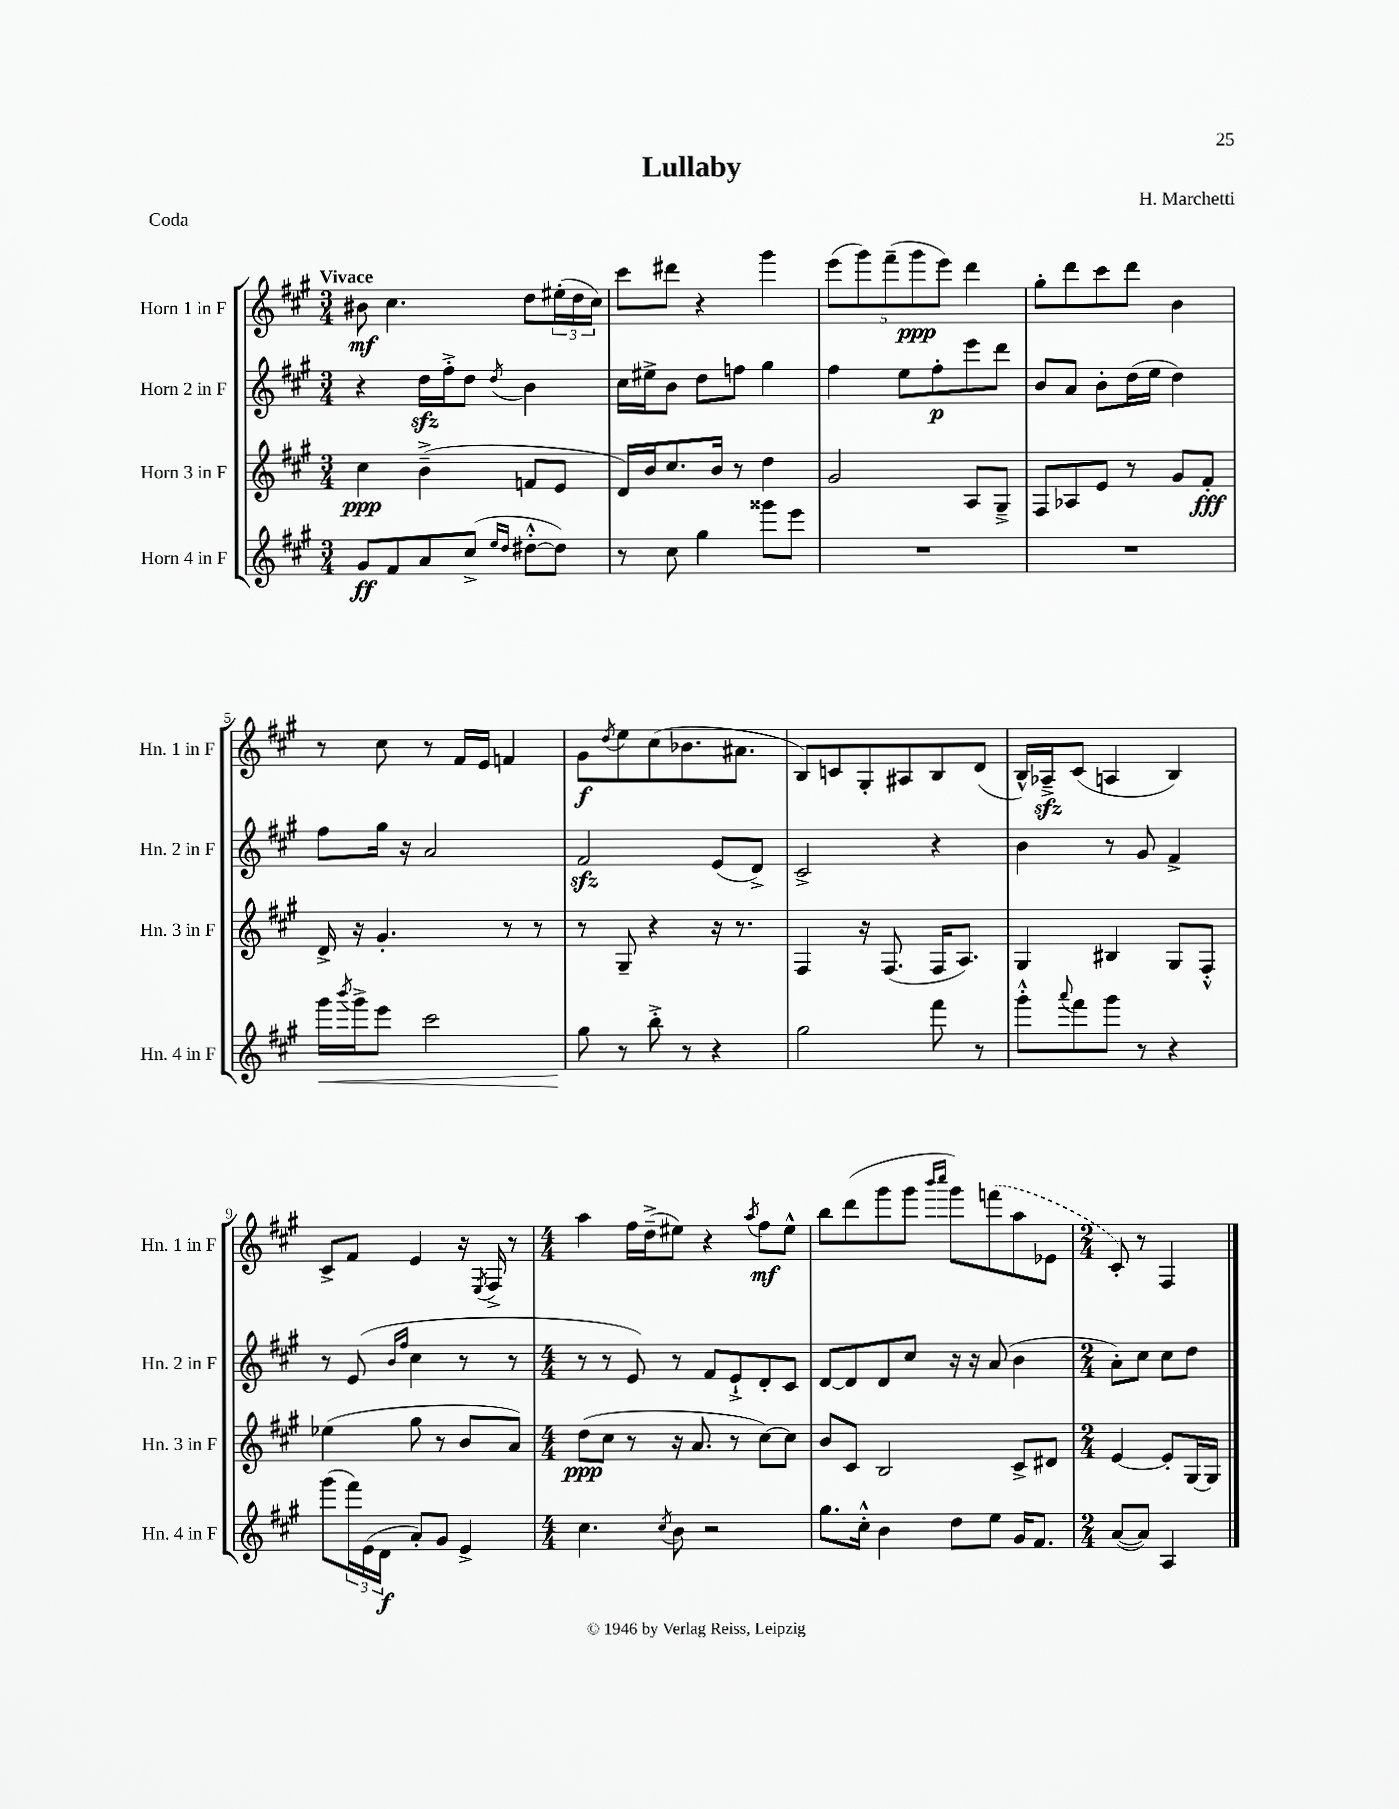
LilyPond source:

\header { title = "Lullaby" composer = "H. Marchetti" piece = "Coda" }
<<
\new StaffGroup <<
\new Staff = "s0" \with { instrumentName = "Horn 1 in F" shortInstrumentName = "Hn. 1 in F" } {
    \clef treble \key a \major \numericTimeSignature \time 3/4 \tempo "Vivace"
    bis'8\mf cis''4. d''8 \tuplet 3/2 { eis''16-.( d''16 cis''16) } |
    cis'''8 dis'''8 r4 gis'''4 |
    \tuplet 5/4 { e'''8( gis'''8) fis'''8--( gis'''8\ppp e'''8) } d'''4 |
    gis''8-. d'''8 cis'''8 d'''8 b'4 |
    r8 cis''8 r8 fis'16 e'16 f'4 |
    gis'8\f \acciaccatura { d''8 } e''8 cis''8( bes'8. ais'8. |
    b8) c'8 gis8-. ais8 b8 d'8( |
    b16-^) aes16--->\sfz cis'8( a4 b4) |
    cis'8-> fis'8 e'4 r16 \acciaccatura { e8 } fis16-> r8 |
    \numericTimeSignature \time 4/4 a''4 fis''16 d''16--->( eis''8) r4 \acciaccatura { a''8 } fis''8\mf eis''8-^ |
    b''8 d'''8( gis'''8 gis'''8 \grace { b'''16 cis''''16 } gis'''8) \once \slurDashed f'''8( a''8 ees'8 |
    \numericTimeSignature \time 2/4 cis'8-.) r8 fis4 \bar "|." |
}
\new Staff = "s1" \with { instrumentName = "Horn 2 in F" shortInstrumentName = "Hn. 2 in F" } {
    \clef treble \key a \major \numericTimeSignature \time 3/4
    r4 d''16\sfz fis''16-.-> d''8 \acciaccatura { d''8 } b'4 |
    cis''16 eis''16-> b'8 d''8 f''8 gis''4 |
    fis''4 e''8 fis''8-.\p e'''8 d'''8 |
    b'8 a'8 b'8-. d''16( e''16 d''4) |
    fis''8 gis''16 r16 a'2 |
    fis'2\sfz e'8( d'8->) |
    cis'2-> r4 |
    b'4 r8 gis'8 fis'4-> |
    r8 e'8( \grace { b'16 fis''16 } cis''4 r8 r8 |
    \numericTimeSignature \time 4/4 r8 r8 e'8) r8 fis'8 e'8-!-> d'8-. cis'8 |
    d'8~ d'8 d'8 cis''8 r16 r16 a'8( b'4 |
    \numericTimeSignature \time 2/4 a'8-.) cis''8 cis''8 d''8 \bar "|." |
}
\new Staff = "s2" \with { instrumentName = "Horn 3 in F" shortInstrumentName = "Hn. 3 in F" } {
    \clef treble \key a \major \numericTimeSignature \time 3/4
    cis''4\ppp b'4--->( f'8 e'8 |
    d'16) b'16 cis''8. b'16 r8 d''4 |
    gis'2 a8 gis8---> |
    fis8 aes8 e'8 r8 gis'8 fis'8-.\fff |
    d'16-> r16 gis'4.-. r8 r8 |
    r8 gis8-- r4 r16 r8. |
    fis4 r16 fis8.( fis16 a8.) |
    gis4 bis4 gis8 fis8-.-^ |
    ees''4( gis''8 r8 b'8 a'8) |
    \numericTimeSignature \time 4/4 d''8\ppp( cis''8 r8 r16 a'8. r8 cis''8~) cis''8 |
    b'8 cis'8 b2 cis'8-> dis'8 |
    \numericTimeSignature \time 2/4 e'4~ e'8-. gis16~ gis16 \bar "|." |
}
\new Staff = "s3" \with { instrumentName = "Horn 4 in F" shortInstrumentName = "Hn. 4 in F" } {
    \clef treble \key a \major \numericTimeSignature \time 3/4
    gis'8\ff fis'8 a'8 cis''8->( \grace { e''16 d''16 } dis''8~-.-^ dis''8) |
    r8 cis''8 gis''4 gisis'''8 e'''8 |
    R2. |
    R2. |
    gis'''16\< \acciaccatura { b'''8 } gis'''16-> e'''8 cis'''2 |
    gis''8\! r8 b''8-.-> r8 r4 |
    gis''2 fis'''8 r8 |
    gis'''8-.-^ \appoggiatura { a'''8 } fis'''8 gis'''8 r8 r4 |
    gis'''8( \tuplet 3/2 { fis'''16) e'16( d'16\f } a'8-.) gis'8 e'4-> |
    \numericTimeSignature \time 4/4 cis''4. \acciaccatura { cis''8 } b'8 r2 |
    gis''8. cis''16-.-^ b'4 d''8 e''8 gis'16 fis'8. |
    \numericTimeSignature \time 2/4 a'8~( a'8) a4 \bar "|." |
}
>>
>>
